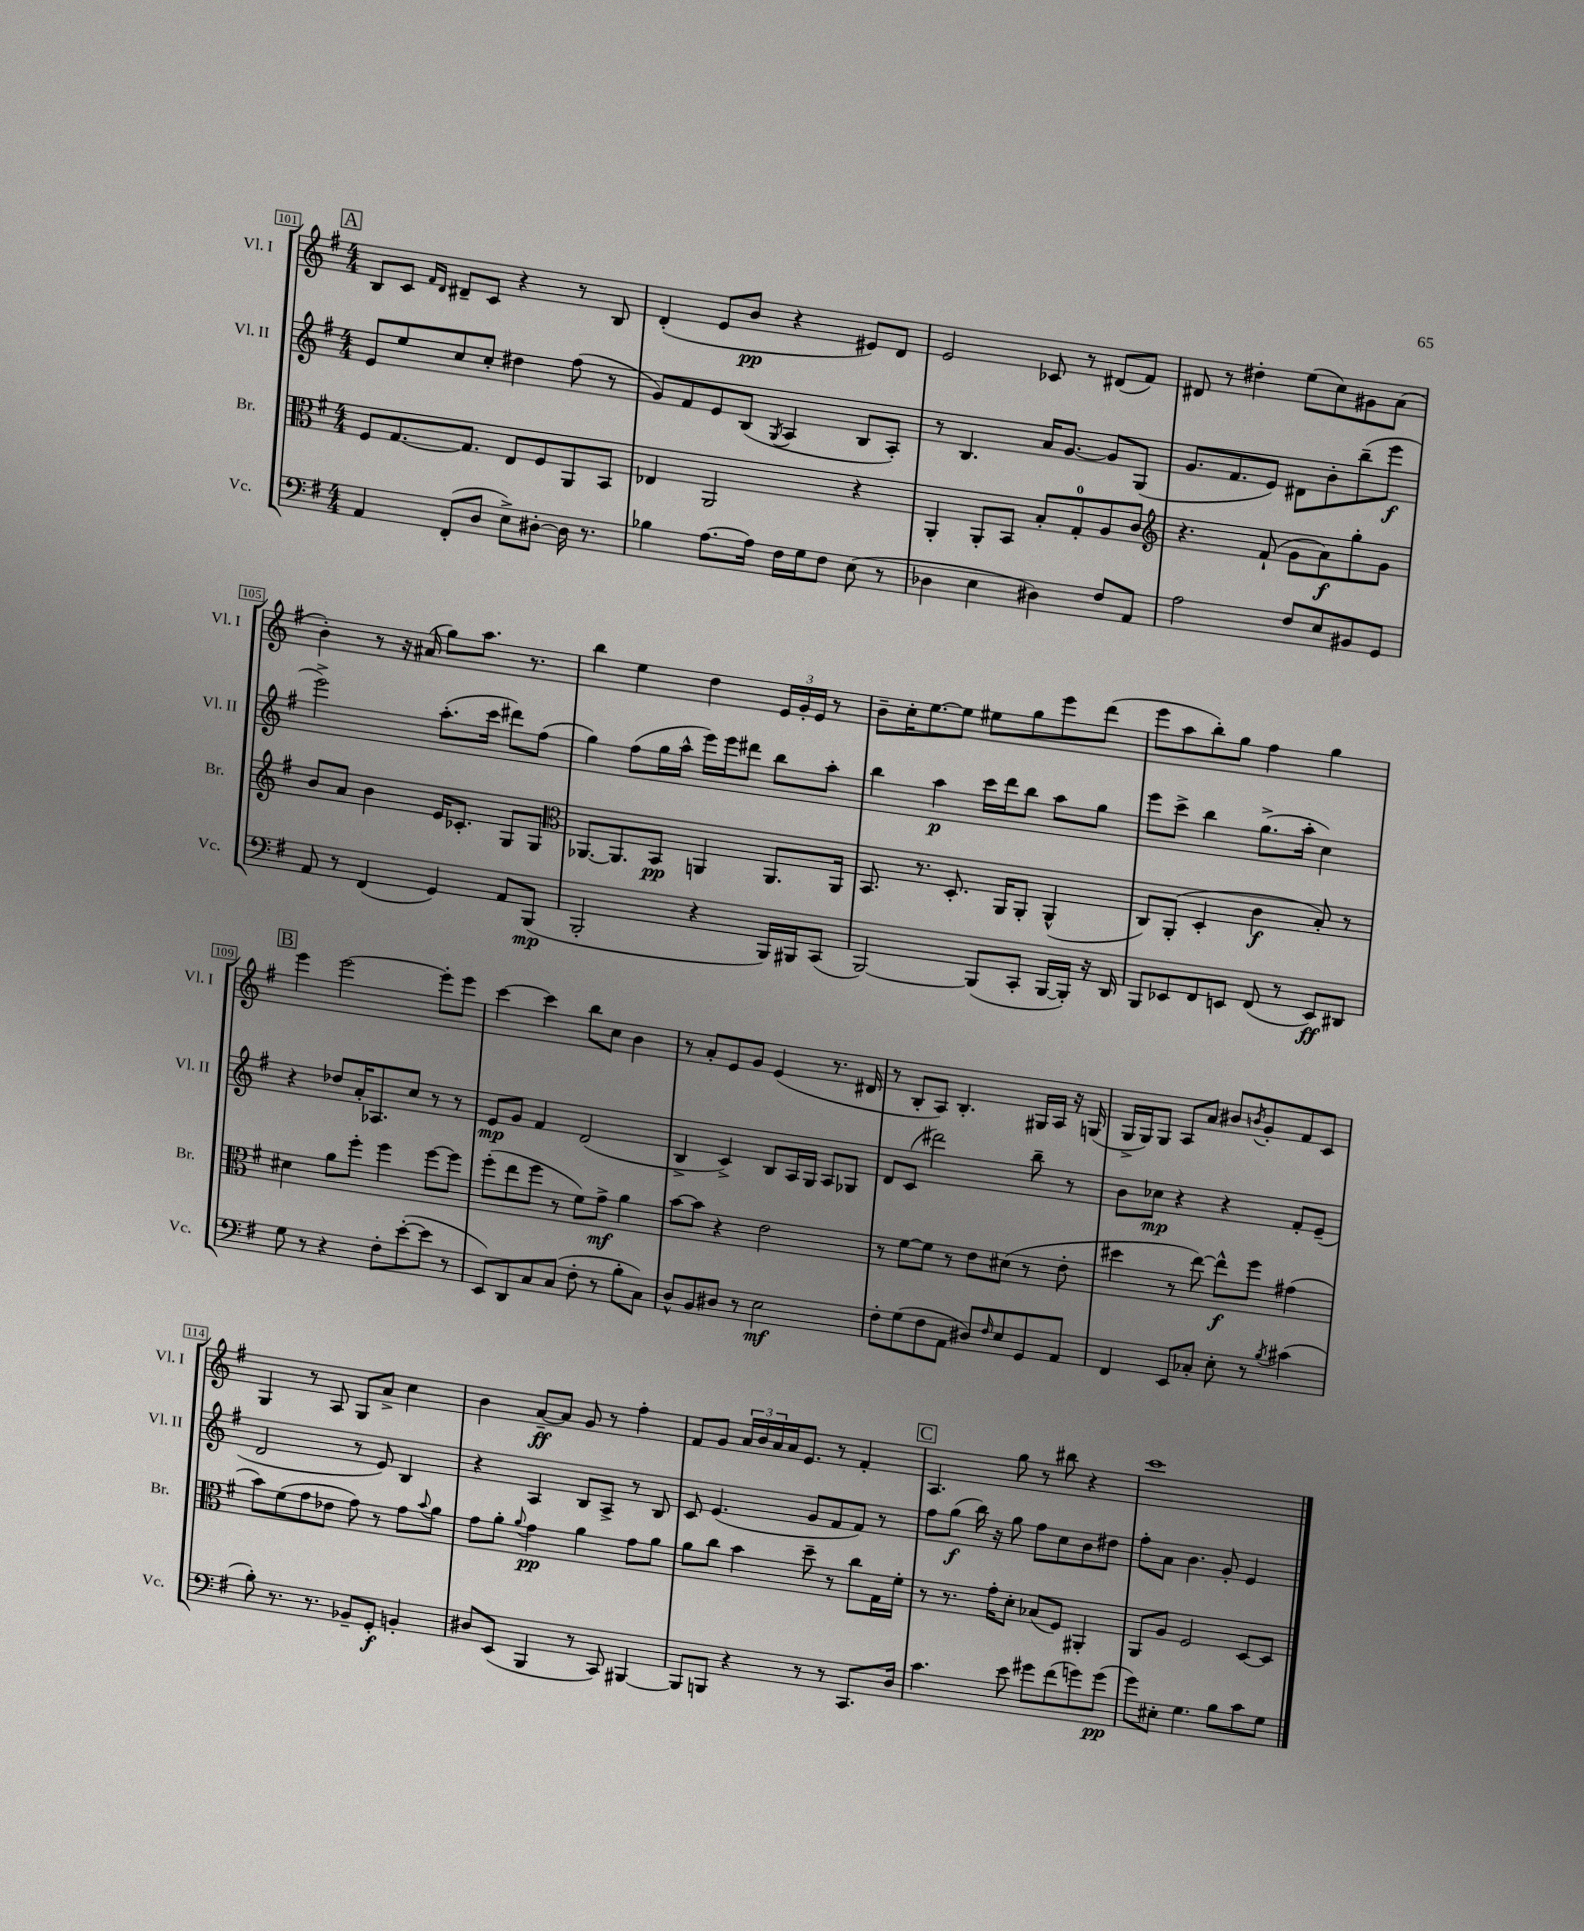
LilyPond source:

<<
\new StaffGroup <<
\new Staff = "s0" \with { instrumentName = "Vl. I" shortInstrumentName = "Vl. I" } {
    \clef treble \key g \major \numericTimeSignature \time 4/4
    \mark \markup { \box "A" } b8 c'8 \grace { fis'16 d'16 } dis'8-- c'8 r4 r8 b8 |
    d'4-.( e'8 b'8\pp r4 eis'8) d'8 |
    e'2 ces'8 r8 dis'8( fis'8) |
    dis'8 r8 dis''4-. e''8( c''8) gis'8 a'8( |
    b'4-.) r8 r16 ais'16( g''8) a''8. r8. |
    b''4 e''4 d''4 \tuplet 3/2 { e'16 g'16-. e'16 } r8 |
    b'8-- c''16-. e''8.~ e''8 eis''8 g''8 e'''8 d'''8( |
    e'''8 a''8 b''8-.) g''8 fis''4 g''4 |
    \mark \markup { \box "B" } e'''4 e'''2~ e'''8-. e'''8 |
    c'''4~ c'''4 b''8 c''8 b'4 |
    r8 a'8-. e'8 g'8 e'4( r8. dis'16 |
    r8 b8-. a8) b4.-. gis16 a16 r16 g16( |
    g16-> g16) g8 a8 a'8 bis'8 \acciaccatura { b'8 } g'8-. fis'8 c'8 |
    g4 r8 a8 g8 a'8-> c''4 |
    b'4 a'8~--\ff a'8 g'8 r8 fis''4-. |
    fis'8 g'8 \tuplet 3/2 { a'16 b'16 a'16 } a'16 e'8. r8 fis'4-. |
    \mark \markup { \box "C" } a4. g''8 r8 bis''8 r4 |
    c'''1 \bar "|." |
}
\new Staff = "s1" \with { instrumentName = "Vl. II" shortInstrumentName = "Vl. II" } {
    \clef treble \key g \major \numericTimeSignature \time 4/4
    \mark \markup { \box "A" } e'8 e''8 c''8 c''8-. dis''4 fis''8( r8 |
    g'8) fis'8 e'8 b8( \acciaccatura { g8 } a4 b8 a8-.) |
    r8 b4. a'16 g'8.~ g'8 g8( |
    g'8. fis'8. e'8) dis'8 b'8-. b''8--( e'''8\f |
    e'''2->) a''8.-.( c'''16 dis'''8) fis''8( |
    g''4) fis''8( g''16 a''16-^ e'''16) e'''16 dis'''8 b''8 a''8-. |
    b''4 a''4\p c'''16 d'''16 b''8 a''8 g''8 |
    e'''8 c'''8-> b''4 g''8.->( a''16-. c''4) |
    \mark \markup { \box "B" } r4 des''8 a'16-. aes8. c''8 r8 r8 |
    e'8\mp g'8 fis'4 d'2( |
    b4-> c'4->) b8 a16 g16 a8 ges8 |
    d'8 c'8( dis'''2) b''8-- r8 |
    b'8 ces''8\mp r4 r4 fis'8-. e'8--( |
    d'2 r8 e'8) b4 |
    r4 a4 b8 a8-> r8 b8 |
    c'8 e'4.( g'8 fis'8 fis'8) r8 |
    \mark \markup { \box "C" } fis''8 g''8\f( b''16) r16 g''8 fis''8 c''8 b'8 dis''8 |
    fis''8-. a'8 b'4. g'8-. e'4 \bar "|." |
}
\new Staff = "s2" \with { instrumentName = "Br." shortInstrumentName = "Br." } {
    \clef alto \key g \major \numericTimeSignature \time 4/4
    \mark \markup { \box "A" } fis8 g8.~ g8. e8 fis8 a,8 b,8 |
    ees4 a,2 r4 |
    a,4-. a,8-. b,8 b8-. g8-0-. a8 c'8 |
    \clef treble r4. fis'8-!( g'8 a'8\f) g''8-. g'8 |
    b'8 a'8 b'4 e'16 ces'8.-. g8 g8 |
    \clef alto aes,8.~ aes,8. b,8\pp a,4 a,8. a,16 |
    b,8. r8. d8.-. a,16 a,8-. a,4-^( |
    c8) a,8-.( d4-. c'4\f b8-.) r8 |
    \mark \markup { \box "B" } dis'4 a'8 fis''8-. fis''4 fis''8~ fis''8 |
    fis''8-.( e''8 fis''8 r8 fis'8) g'8->\mf a'4 |
    b'8~ b'8 r4 e'2 |
    r8 fis'8~ fis'8 r8 e'8 dis'8( r8 e'8-. |
    dis''4 r8 e''8~) e''8-^\f fis''8 gis'4( |
    b'8) fis'8( g'8 ees'8 g'8) r8 g'8 \appoggiatura { b'8 } a'8 |
    g'8 a'8-. \appoggiatura { a'8 } g'4\pp a'4 g'8 a'8 |
    a'8 c''8 b'4 d''8-- r8 c''8 g16 fis'16-. |
    \mark \markup { \box "C" } r8 r8. g'16-. d'8-. bes8( fis8) ais,4-. |
    a,8 a8 fis2 d8~ d8 \bar "|." |
}
\new Staff = "s3" \with { instrumentName = "Vc." shortInstrumentName = "Vc." } {
    \clef bass \key g \major \numericTimeSignature \time 4/4
    \mark \markup { \box "A" } a,4 fis,8-.( d8 e8->) dis8~-. dis16 r8. |
    bes4 a8.~ a16 fis16 g16 fis8 e8( r8 |
    des4 e4 dis4) fis8 a,8 |
    a2 fis8 e8 bis,8 g,8 |
    a,8 r8 fis,4( g,4) a,8 b,,8\mp( |
    b,,2-. r4 b,,16) bis,,16 c,8( |
    b,,2~) b,,8( c,8-. b,,16~ b,,16-.) r16 d,16 |
    b,,8 ees,8 fis,8 e,8 fis,8( r8 e,8\ff) dis,8 |
    \mark \markup { \box "B" } g8 r8 r4 fis8-. e'8~-.( e'8 r8 |
    e,8) d,8 c8 c8( fis8-. r8 b8-. c8) |
    d8-^ b,8 dis8 r8 e2\mf |
    fis8-. g8( fis8 a,8 dis8) \grace { fis16 } e8 g,8 a,8 |
    fis,4 e,8 ces8-. e8-. r8 \acciaccatura { b8 } cis'4( |
    b8-.) r8. r8. bes,8-- g,8-.\f b,4-. |
    dis8 e,8( b,,4 r8 c,8) bis,,4~ |
    bis,,8 b,,8 r4 r8 r8 c,8. d16 |
    \mark \markup { \box "C" } c'4. e'8 gis'8 fis'8( g'8) g'8\pp( |
    g'8) eis8-. g4. b8 c'8 g8 \bar "|." |
}
>>
>>
\layout { \context { \Score currentBarNumber = #101 \override BarNumber.stencil = #(make-stencil-boxer 0.1 0.3 ly:text-interface::print) } }
